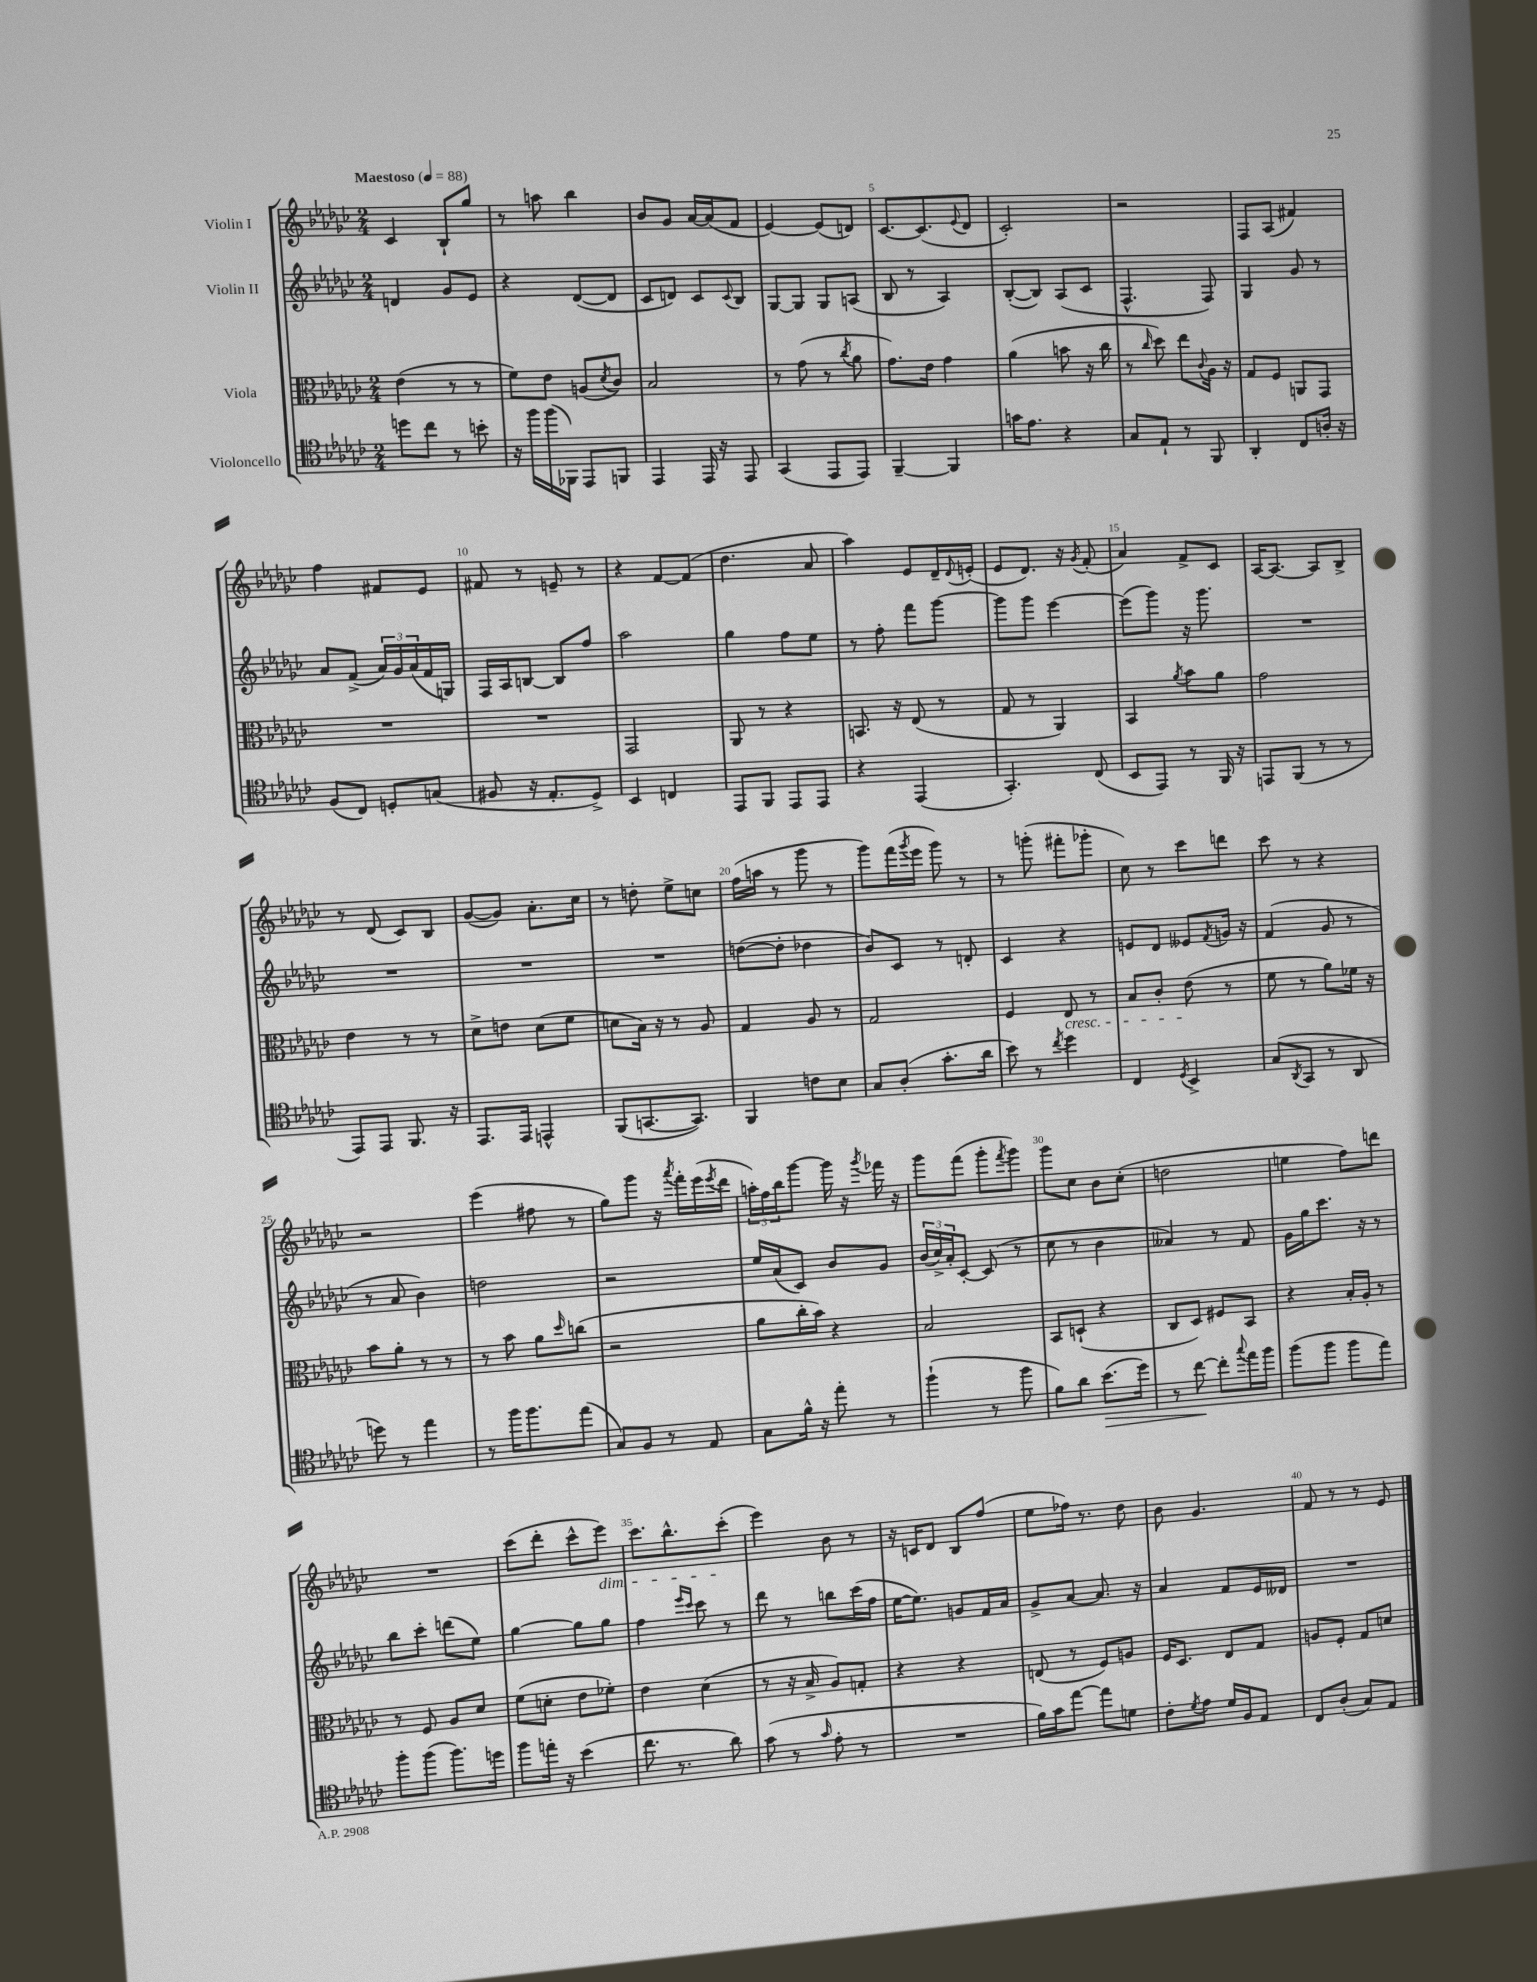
<<
\new StaffGroup <<
\new Staff = "s0" \with { instrumentName = "Violin I" } {
    \clef treble \key ges \major \numericTimeSignature \time 2/4 \tempo "Maestoso" 4 = 88
    ces'4 bes8-! ges''8 |
    r8 a''8 bes''4 |
    bes'8 ges'8 aes'16~ aes'16( f'8 |
    ees'4~) ees'8( d'8) |
    ces'8.~ ces'8.( \appoggiatura { ees'8 } des'8 |
    ces'2-.) |
    r2 |
    f8 aes8( fis'4) |
    f''4 fis'8 ees'8 |
    fis'8 r8 e'8-- r8 |
    r4 f'8~ f'8( |
    des''4. aes'8 |
    aes''4) ees'8 des'16-- \appoggiatura { des'8 } e'16-.( |
    ees'8 des'8.) r16 \acciaccatura { ges'8 } f'8-.( |
    aes'4) f'8-> ces'8 |
    aes16~ aes8.~ aes8 bes8-> |
    r8 des'8( ces'8) bes8 |
    ges'8~( ges'8) aes'8.-. ces''16 |
    r8 d''8-. ees''8-> c''8 |
    f''16( a''16 r8 ges'''8 r8 |
    ges'''8) f'''16( \acciaccatura { ges'''8 } ees'''16 ges'''8) r8 |
    r8 g'''8-.( fis'''8-. ges'''8-. |
    ces''8) r8 ces'''8 d'''8 |
    ces'''8 r8 r4 |
    r2 |
    ees'''4( fis''8 r8 |
    ges''8) ges'''8 r16 \acciaccatura { aes'''8 } f'''16-. ees'''16( \acciaccatura { ees'''8 } des'''16 |
    \tuplet 3/2 { a''16-.) f''16 bes''16 } ges'''8~ ges'''16 r16 \acciaccatura { ges'''8 } fes'''16 r16 |
    ges'''8 f'''8( ges'''8-. \acciaccatura { f'''8 } ges'''8) |
    ges'''8 ces''8 bes'8 ces''8-.( |
    d''2 |
    e''4 f''8) d'''8 |
    R2 |
    ces'''8( des'''8-. ces'''8-^ ees'''8\dim) |
    ces'''8. bes''8.-^ ces'''8-.\!( |
    ees'''4) bes'8 r8 |
    r16 c'16 des'8 bes8 f''8( |
    ees''8 fes''16) r8. des''8 |
    bes'8 ges'4. |
    f'8 r8 r8 ees'8 \bar "|." |
}
\new Staff = "s1" \with { instrumentName = "Violin II" } {
    \clef treble \key ges \major \numericTimeSignature \time 2/4
    d'4 ges'8 ees'8 |
    r4 des'8~( des'8 |
    ces'8 d'8) ces'8 \appoggiatura { ces'8 } bes8 |
    ges8~ ges8 ges8 a8( |
    bes8 r8 aes4) |
    bes8~-.( bes8) aes8( ces'8 |
    f4.-^ f8) |
    ges4 ges'8 r8 |
    aes'8 f'8->( \tuplet 3/2 { aes'16) ges'16 aes'16( } f'16 g16) |
    f16 aes16 b8~ b8 f''8 |
    aes''2 |
    ges''4 f''8 ees''8 |
    r8 f''8-. f'''8 ges'''8~ |
    ges'''8 ges'''8 ees'''4~ |
    ees'''8( ges'''8) r16 ges'''8. |
    R2 |
    R2 |
    R2 |
    R2 |
    d''8~( d''8-. des''4 |
    bes'8) ces'8 r8 d'8-. |
    ces'4 r4 |
    e'8 des'8 eeses'8 \acciaccatura { f'8 } g'16 r16 |
    f'4( ges'8 r8 |
    r8 aes'8 bes'4) |
    d''2 |
    r2 |
    ees''16 aes'16( ces'8) bes'8 ges'8 |
    \tuplet 3/2 { bes'16( ces''16->) aes'16-. } ces'8~-. ces'8( r8 |
    ces''8 r8 bes'4 |
    aeses'4) r8 f'8 |
    ges'16 ges''16 ces'''8. r16 r8 |
    bes''8 ces'''8-. d'''8( ees''8) |
    ges''4~ ges''8 ges''8 |
    f''4 \grace { ees'''16 ces'''16 } ces'''8 r8 |
    des'''8 r8 b''8 ces'''16( f''16 |
    ees''16~ ees''8.) g'8 f'16 aes'16 |
    ges'8-> aes'8~ aes'8. r16 |
    aes'4 f'8 ees'16 deses'16 |
    R2 \bar "|." |
}
\new Staff = "s2" \with { instrumentName = "Viola" } {
    \clef alto \key ges \major \numericTimeSignature \time 2/4
    ees'4( r8 r8 |
    f'8) ees'8 a8( \acciaccatura { des'8 } ces'8) |
    bes2 |
    r8 ges'8( r8 \acciaccatura { ces''8 } aes'8 |
    ges'8.) ees'16 ges'4 |
    aes'4( b'8 r16 ces''16 |
    r8 \grace { ces''16 } des''8) ees''8 \appoggiatura { ces'8 } aes16 r16 |
    ges8 f8 a,8 ges,8 |
    R2 |
    R2 |
    ges,2 |
    aes,8 r8 r4 |
    b,8. r16 ees8( r8 |
    ges8 r8 aes,4) |
    bes,4 \acciaccatura { aes'8 } bes'8 aes'8 |
    ges'2 |
    ees'4 r8 r8 |
    des'8-> e'8 des'8( f'8 |
    d'8 bes16) r16 r8 aes8 |
    ges4 aes8 r8 |
    ges2 |
    f4 ees8\cresc r8 |
    bes8 ces'8-. ees'8\!( r8 |
    f'8 r8 aes'8) fes'16 r16 |
    bes'8 aes'8-. r8 r8 |
    r8 bes'8 aes'8 \grace { des''16 } c''8( |
    r2 |
    aes'8 ces''16-. bes'16) r4 |
    bes2 |
    bes,8 d8-!( r4 |
    ces8 des8) fis8 bes,8 |
    r4 bes16-. aes16-. r8 |
    r8 f8 aes8 des'8 |
    f'8( d'8-. ees'8 fes'8-.) |
    ees'4 des'4( |
    r8 r16 bes16-> aes8) g8-. |
    r4 r4 |
    e8( r8 f8) a8 |
    f16 des8. ees8 ges8 |
    a8 f8-. ges8 d'8 \bar "|." |
}
\new Staff = "s3" \with { instrumentName = "Violoncello" } {
    \clef tenor \key ges \major \numericTimeSignature \time 2/4
    d''8 ces''8 r8 b'8-. |
    r16 f''16 f''16( fes,16) ees,8 f,8 |
    ees,4 ees,16 r16 ees,8 |
    ges,4( ees,8 ees,8) |
    f,4~-- f,4 |
    g'16 ees'8. r4 |
    ges8 ees8-! r8 f,8 |
    aes,4-. ces8 a16-. r16 |
    f8( ces8) d8-. g8( |
    fis8 r16 ees8.-. des8->) |
    bes,4 c4 |
    ees,8 f,8 ees,8 ees,8 |
    r4 ees,4( |
    ges,4.-.) ces8( |
    bes,8 ees,8) r8 f,16 r16 |
    e,8 f,8( r8 r8 |
    ees,8) ees,8 f,8. r16 |
    ees,8. ees,16 e,4-^ |
    f,8( g,8.~ g,8.) |
    f,4 c'8 bes8 |
    ges8 aes8-.( ges'8.-. aes'16 |
    bes'8) r8 \acciaccatura { ces''8 } des''4 |
    ces4 \acciaccatura { des8 } bes,4-> |
    ges8( \acciaccatura { aes,8 } ges,8 r8 aes,8 |
    d''8) r8 ees''4 |
    r8 f''16 f''8. ees''8( |
    ges8) f8 r8 ees8 |
    ges8 f'16-^ r16 ees''8-. r8 |
    f''4-!( r8 f''8 |
    f'8) aes'8 bes'8.\>( des''16) |
    r8 ces''8~\! ces''8-. \appoggiatura { ges''8 } ees''16 f''16 |
    f''8( f''8 f''8 ees''8) |
    f''8-. f''8( f''8.) d''16 |
    f''8 e''16-. r16 bes'4( |
    ces''8. r8. aes'8) |
    ges'8( r8 \grace { ges'16 } ees'8-. r8 |
    R2 |
    f'16) ges'16 ees''8~ ees''8 d'8 |
    ces'8-. \acciaccatura { des'8 } ees'8 des'16 f16 ees8 |
    ces8 aes8-.( ges8) ees8 \bar "|." |
}
>>
>>
\layout { \context { \Score \override BarNumber.break-visibility = ##(#f #t #t) barNumberVisibility = #(every-nth-bar-number-visible 5) } }
